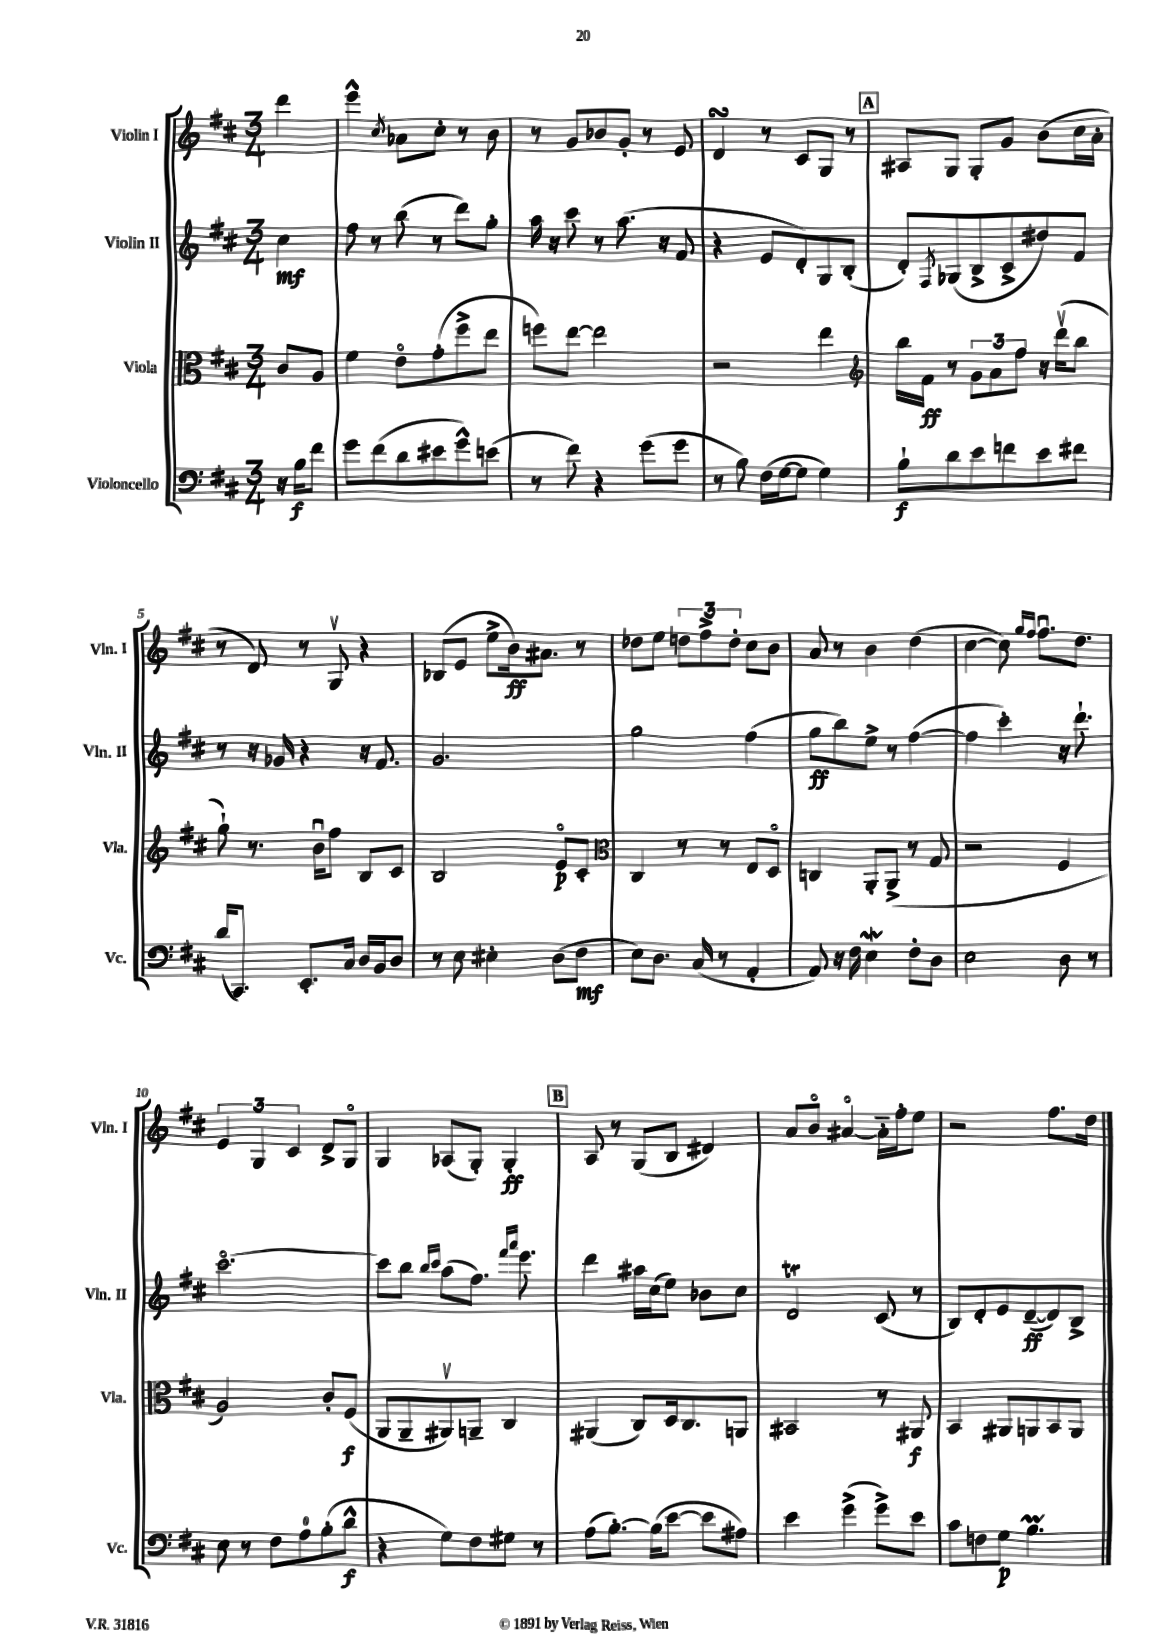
<<
\new StaffGroup <<
\new Staff = "s0" \with { instrumentName = "Violin I" shortInstrumentName = "Vln. I" } {
    \clef treble \key d \major \numericTimeSignature \time 3/4 \partial 4
    d'''4 |
    e'''4-^ \acciaccatura { cis''8 } aes'8 cis''8-. r8 b'8 |
    r8 g'8 bes'8 g'8-. r8 e'8 |
    d'4\turn r8 cis'8 g8 r8 |
    \mark \markup { \box "A" } ais8 g8 g8-. g'8 b'8( cis''16 a'16-. |
    r8 d'8) r8 g8\upbow r4 |
    bes8( e'8 e''8-> b'16\ff) ais'8. r8 |
    des''8 e''8 \tuplet 3/2 { d''8 fis''8-> d''8-. } cis''8 b'8 |
    a'8 r8 b'4 d''4( |
    cis''4~ cis''8) \grace { g''16 fis''16 } fis''8.\downbow d''8. |
    \tuplet 3/2 { e'4 g4 cis'4 } d'8-> g8\flageolet |
    g4 aes8( g8-.) g4-.\ff |
    \mark \markup { \box "B" } a8 r8 g8( b8 dis'4) |
    a'8 b'8\flageolet ais'4~\flageolet ais'16-_ fis''16-. e''8 |
    r2 fis''8. d''16 \bar "|." |
}
\new Staff = "s1" \with { instrumentName = "Violin II" shortInstrumentName = "Vln. II" } {
    \clef treble \key d \major \numericTimeSignature \time 3/4 \partial 4
    cis''4\mf |
    fis''8 r8 b''8( r8 d'''8) g''8-. |
    a''16 r16 cis'''8 r8 a''8.( r16 fis'8 |
    r4 e'8 d'8-.) g8 b8-.( |
    \mark \markup { \box "A" } d'8-.) \acciaccatura { fis8 } ges8( b8-> cis'8-> dis''8) fis'8 |
    r8 r16 ges'16 r4 r16 fis'8. |
    g'2. |
    g''2 fis''4( |
    g''8\ff b''8) e''8-> r8 fis''4~( |
    fis''4 cis'''4-.) r16 d'''8.-! |
    cis'''2.~\flageolet |
    cis'''8 b''8 \grace { b''16 cis'''16 } a''8( fis''8.) \grace { fis'''16 a'''16 } e'''8. |
    \mark \markup { \box "B" } d'''4 ais''16 cis''16( e''8) bes'8 cis''8 |
    d'2\trill cis'8( r8 |
    b8) d'8-. e'8 d'8~--\ff( d'8) b8-> \bar "|." |
}
\new Staff = "s2" \with { instrumentName = "Viola" shortInstrumentName = "Vla." } {
    \clef alto \key d \major \numericTimeSignature \time 3/4 \partial 4
    cis'8 a8 |
    fis'4 e'8\flageolet g'8-.( fis''8-> e''8 |
    f''8) e''8~ e''2 |
    r2 e''4 |
    \mark \markup { \box "A" } \clef treble b''16 fis'16\ff r8 \tuplet 3/2 { g'8 a'8 fis''8 } r16 d'''16\upbow( b''8 |
    g''8-!) r8. b'16\downbow fis''8 b8 cis'8 |
    b2 e'8\flageolet\p cis'8-. |
    \clef alto cis4 r8 r8 e8 d8\flageolet |
    c4 a,8-. a,8->( r8 g8 |
    r2 fis4 |
    a2) cis'8-. fis8\f( |
    a,8 a,8-- ais,8\upbow) a,8-- cis4 |
    \mark \markup { \box "B" } ais,4( cis8) d16 cis8. a,8 |
    bis,2 r8 ais,8\f |
    b,4 ais,8 a,8 b,8 a,8 \bar "|." |
}
\new Staff = "s3" \with { instrumentName = "Violoncello" shortInstrumentName = "Vc." } {
    \clef bass \key d \major \numericTimeSignature \time 3/4 \partial 4
    r16 b16\f fis'8 |
    g'8 fis'8( d'8 eis'8 g'8-^) e'8( |
    r8 fis'8) r4 g'8( g'8 |
    r8 b8) fis16( g16~ g8 g4) |
    \mark \markup { \box "A" } b8-!\f d'8 e'8 f'8 e'8 fis'8 |
    d'16( cis,8.) e,8.-. cis16 d16 b,16 d8 |
    r8 e8 eis4-. d8( fis8\mf |
    e8) d8. cis16( r8 a,4-. |
    a,8) r16 fis16 e4\mordent fis8-. d8 |
    e2 d8 r8 |
    e8 r8 fis8 a8-0 b8-.( d'8-^\f |
    r4 g8) fis8 gis8 r8 |
    \mark \markup { \box "B" } a8( b8.~-.) b16( e'8~ e'8 ais8) |
    e'4 g'4->( g'8->) e'8 |
    cis'8 f8 g8\p b4.\prall \bar "|." |
}
>>
>>
